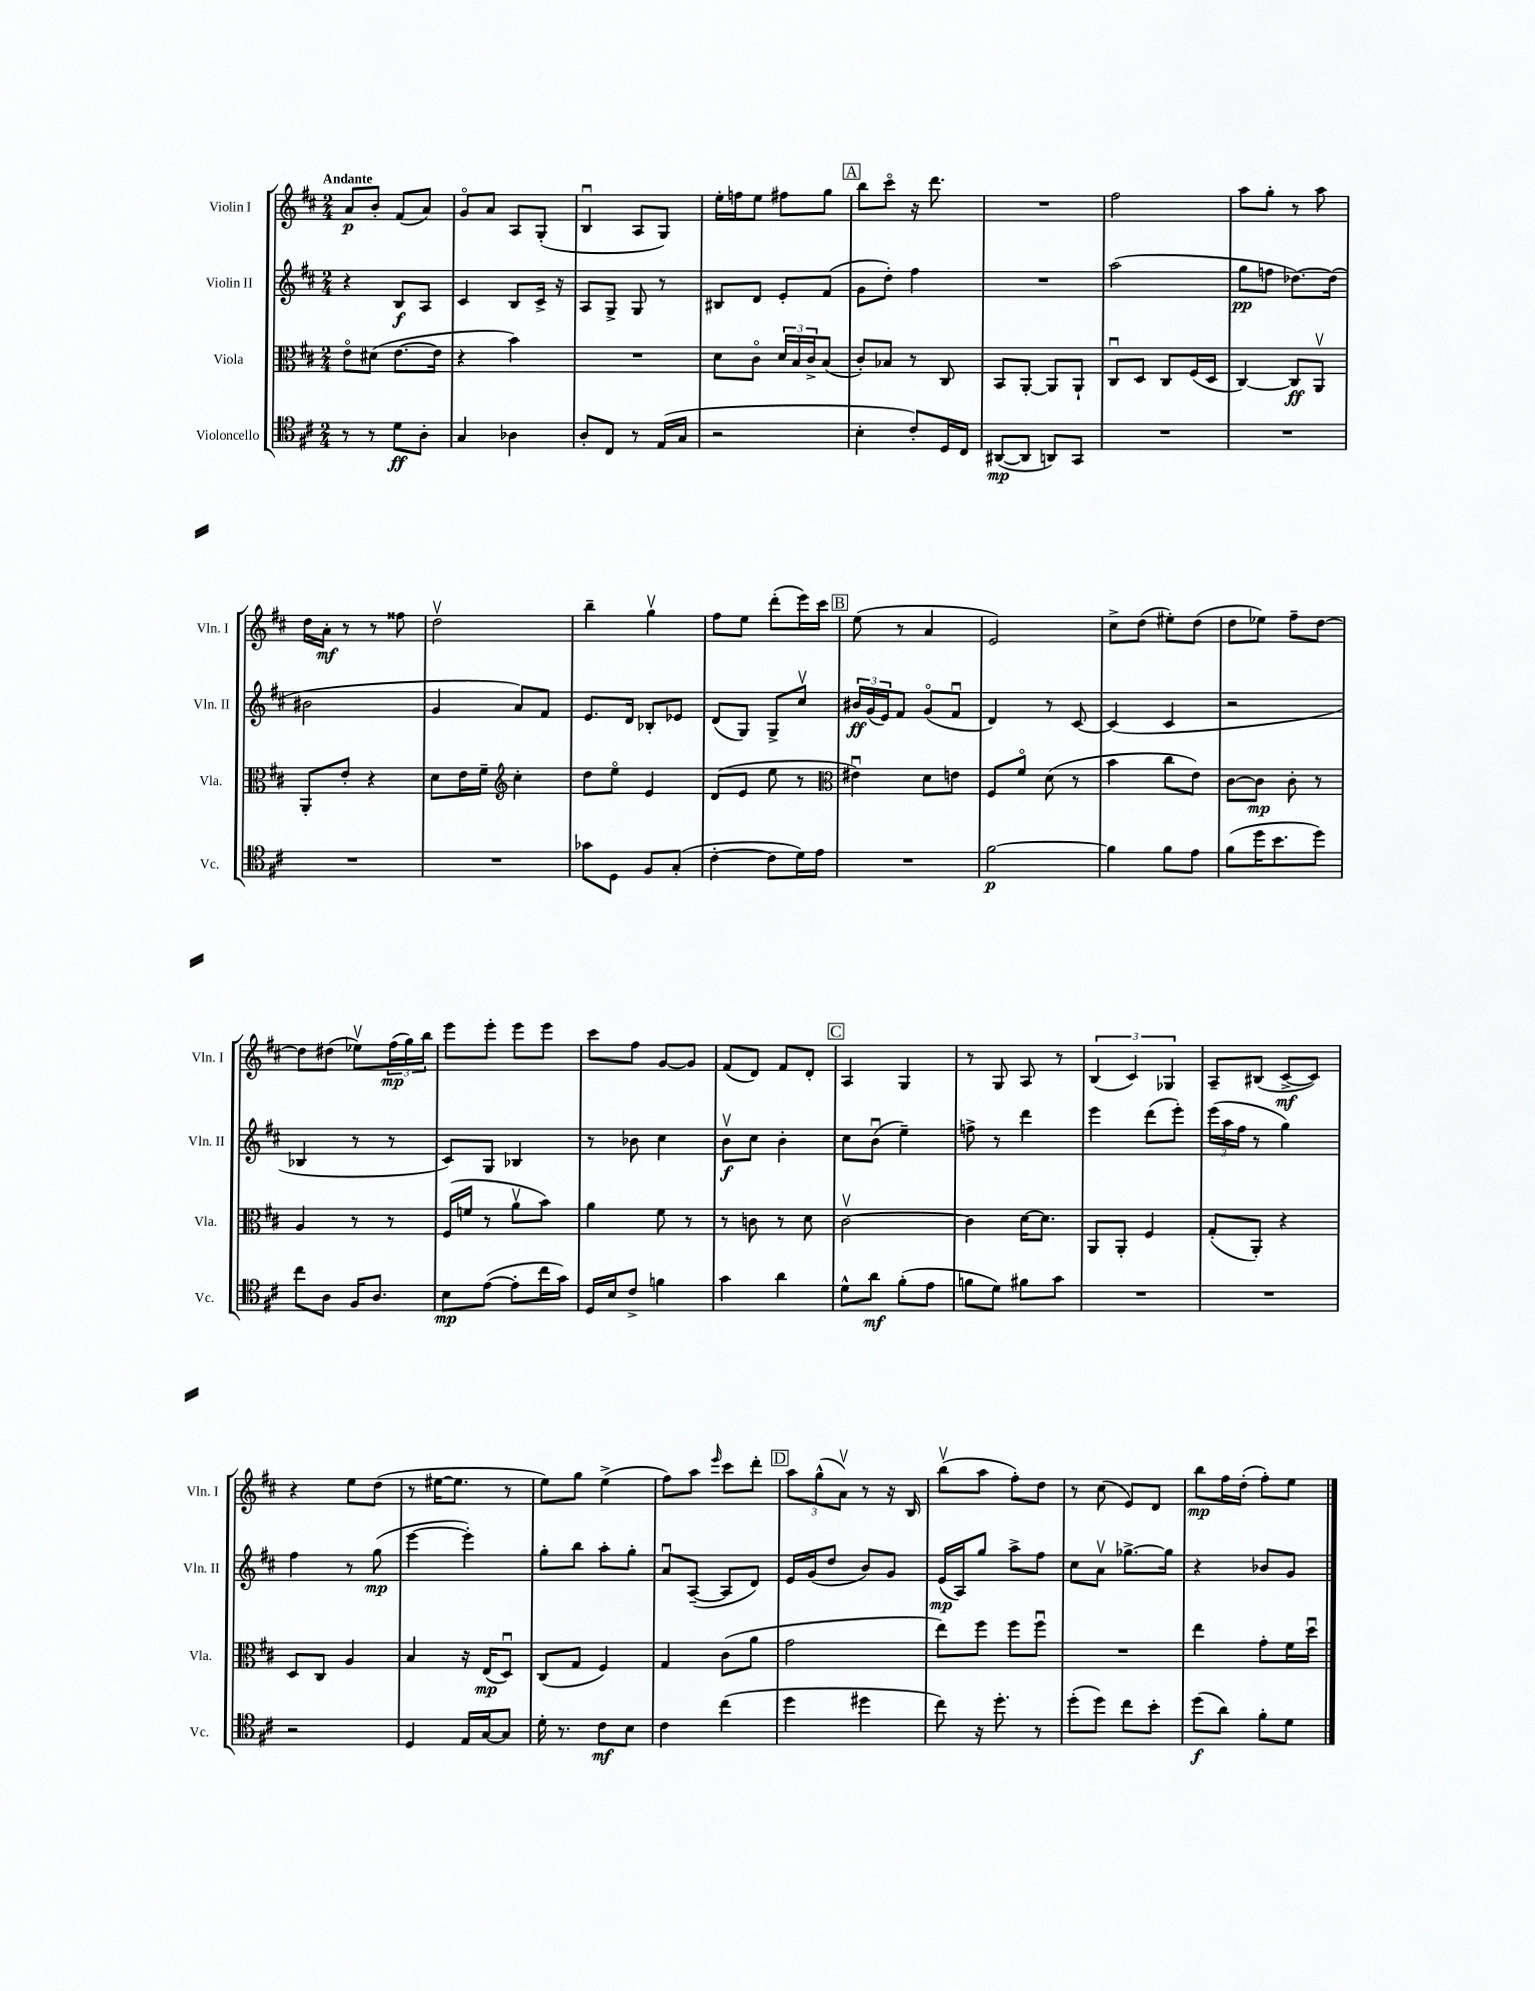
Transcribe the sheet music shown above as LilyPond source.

<<
\new StaffGroup <<
\new Staff = "s0" \with { instrumentName = "Violin I" shortInstrumentName = "Vln. I" } {
    \clef treble \key d \major \numericTimeSignature \time 2/4 \tempo "Andante"
    a'8\p b'8-. fis'8( a'8) |
    g'8\flageolet a'8 a8 g8-.( |
    b4\downbow a8 g8) |
    e''16-. f''16 e''8 fis''8 g''8 |
    \mark \markup { \box "A" } b''8 cis'''8\flageolet r16 d'''8. |
    R2 |
    fis''2 |
    a''8 g''8-. r8 a''8 |
    d''16 a'16-.\mf r8 r8 fisis''8 |
    d''2\upbow |
    b''4-- g''4\upbow |
    fis''8 e''8 d'''8-.( e'''16) cis'''16 |
    \mark \markup { \box "B" } e''8( r8 a'4 |
    e'2) |
    cis''8-> d''8( eis''8-.) d''8( |
    d''8 ees''8) fis''8-- d''8~ |
    d''8 dis''8( ees''8\upbow) \tuplet 3/2 { fis''16\mp( g''16) b''16 } |
    e'''8 e'''8-. e'''8 e'''8 |
    cis'''8 fis''8 g'8~ g'8 |
    fis'8( d'8) fis'8 d'8-. |
    \mark \markup { \box "C" } a4 g4 |
    r8 g8 a8 r8 |
    \tuplet 3/2 { b4( cis'4) ges4 } |
    a8-- bis8( cis'8~->\mf cis'8) |
    r4 e''8 d''8( |
    r8 eis''16~ eis''8. r8 |
    e''8) g''8 e''4->( |
    fis''8) a''8 \grace { e'''16 } cis'''8 d'''8-. |
    \mark \markup { \box "D" } \tuplet 3/2 { a''8 g''8-^( a'8\upbow) } r8 r16 b16 |
    b''8\upbow( a''8 fis''8-.) d''8 |
    r8 cis''8( e'8) d'8 |
    b''8\mp fis''16 d''16-.( fis''8-.) e''8 \bar "|." |
}
\new Staff = "s1" \with { instrumentName = "Violin II" shortInstrumentName = "Vln. II" } {
    \clef treble \key d \major \numericTimeSignature \time 2/4
    r4 b8\f a8 |
    cis'4 b8 cis'16-> r16 |
    a8 g8-> g8 r8 |
    bis8 d'8 e'8-. fis'8( |
    \mark \markup { \box "A" } g'8 d''8-.) fis''4 |
    R2 |
    a''2( |
    g''8\pp f''8 des''8.~) des''16( |
    bis'2 |
    g'4 a'8) fis'8 |
    e'8. d'16 bes8-. ees'8 |
    d'8( g8) g8-> cis''8\upbow |
    \mark \markup { \box "B" } \tuplet 3/2 { bis'16\ff g'16( e'16) } fis'8 g'8\flageolet( fis'8\downbow |
    d'4) r8 cis'8~ |
    cis'4( cis'4 |
    r2 |
    bes4 r8 r8 |
    cis'8) g8 bes4 |
    r8 bes'8 cis''4 |
    b'8\upbow\f cis''8 b'4-. |
    \mark \markup { \box "C" } cis''8 b'8\downbow( e''4--) |
    f''8-> r8 d'''4 |
    e'''4 d'''8( e'''8-.) |
    \tuplet 3/2 { e'''16( a''16 fis''16 } r8 g''4) |
    fis''4 r8 g''8\mp( |
    e'''4~ e'''4-.) |
    g''8-. b''8 a''8-. g''8-. |
    a'8\downbow a8~--( a8 d'8) |
    \mark \markup { \box "D" } e'16 g'16( d''8 b'8) g'8 |
    e'16\mp( a16) g''8 a''8-> fis''8 |
    cis''8 a'8\upbow ges''8.~-> ges''16 |
    r4 bes'8 g'8 \bar "|." |
}
\new Staff = "s2" \with { instrumentName = "Viola" shortInstrumentName = "Vla." } {
    \clef alto \key d \major \numericTimeSignature \time 2/4
    e'8\flageolet dis'8( e'8.~ e'16 |
    r4 b'4) |
    R2 |
    d'8 cis'8\flageolet \tuplet 3/2 { d'16 b16 cis'16-> } b8( |
    \mark \markup { \box "A" } cis'8-.) bes8 r8 cis8 |
    b,8 a,8~-. a,8 a,8-! |
    cis8\downbow d8 cis8 fis16( d16 |
    cis4~) cis8\ff a,8\upbow |
    a,8-. e'8-. r4 |
    d'8 e'16 fis'16-- \clef treble cis''4-. |
    d''8 e''8\flageolet e'4 |
    d'8( e'8 e''8 r8 |
    \mark \markup { \box "B" } \clef alto eis'4\downbow) d'8 e'8 |
    fis8 fis'8\flageolet d'8( r8 |
    b'4 cis''8 e'8) |
    cis'8~ cis'8\mp cis'8-. r8 |
    a4 r8 r8 |
    fis16( f'16 r8 a'8\upbow b'8) |
    a'4 fis'8 r8 |
    r8 c'8 r8 d'8 |
    \mark \markup { \box "C" } cis'2~\upbow |
    cis'4 d'16~ d'8. |
    a,8 a,8-. fis4 |
    g8-.( a,8-.) r4 |
    d8 cis8 a4 |
    b4 r16 e16\mp( d8\downbow) |
    cis8( g8 fis4) |
    g4 cis'8( a'8 |
    \mark \markup { \box "D" } g'2 |
    e''8) fis''8 fis''8 fis''8\downbow |
    R2 |
    e''4 g'8-. fis'16 d''16\downbow \bar "|." |
}
\new Staff = "s3" \with { instrumentName = "Violoncello" shortInstrumentName = "Vc." } {
    \clef tenor \key d \major \numericTimeSignature \time 2/4
    r8 r8 d'8\ff a8-. |
    g4 aes4 |
    a8-. cis8 r8 e16( g16 |
    r2 |
    \mark \markup { \box "A" } b4-. cis'8-.) d16 cis16 |
    ais,8~\mp( ais,8 a,8) g,8 |
    R2 |
    R2 |
    R2 |
    R2 |
    ges'8 d8 fis8 g8-.( |
    cis'4~-. cis'8 d'16) e'16 |
    \mark \markup { \box "B" } R2 |
    fis'2~\p |
    fis'4 fis'8 e'8 |
    fis'8( d''16 b'8. d''8) |
    cis''8 a8 fis16 a8. |
    b8\mp e'8~( e'8-. cis''16 g'16) |
    d16 b16 cis'8-> f'4 |
    g'4 a'4 |
    \mark \markup { \box "C" } d'8-^ a'8\mf fis'8-.( e'8 |
    f'8 d'8) fis'8 g'8 |
    R2 |
    R2 |
    r2 |
    d4 e16 g16~ g8 |
    d'16-. r8. cis'8\mf b8 |
    cis'4 cis''4( |
    \mark \markup { \box "D" } d''4 dis''4 |
    cis''8) r16 d''8.-. r8 |
    d''8-.( d''8) cis''8 b'8-. |
    d''8\f( a'8) fis'8-. d'8 \bar "|." |
}
>>
>>
\layout { \context { \Score \remove "Bar_number_engraver" } }
